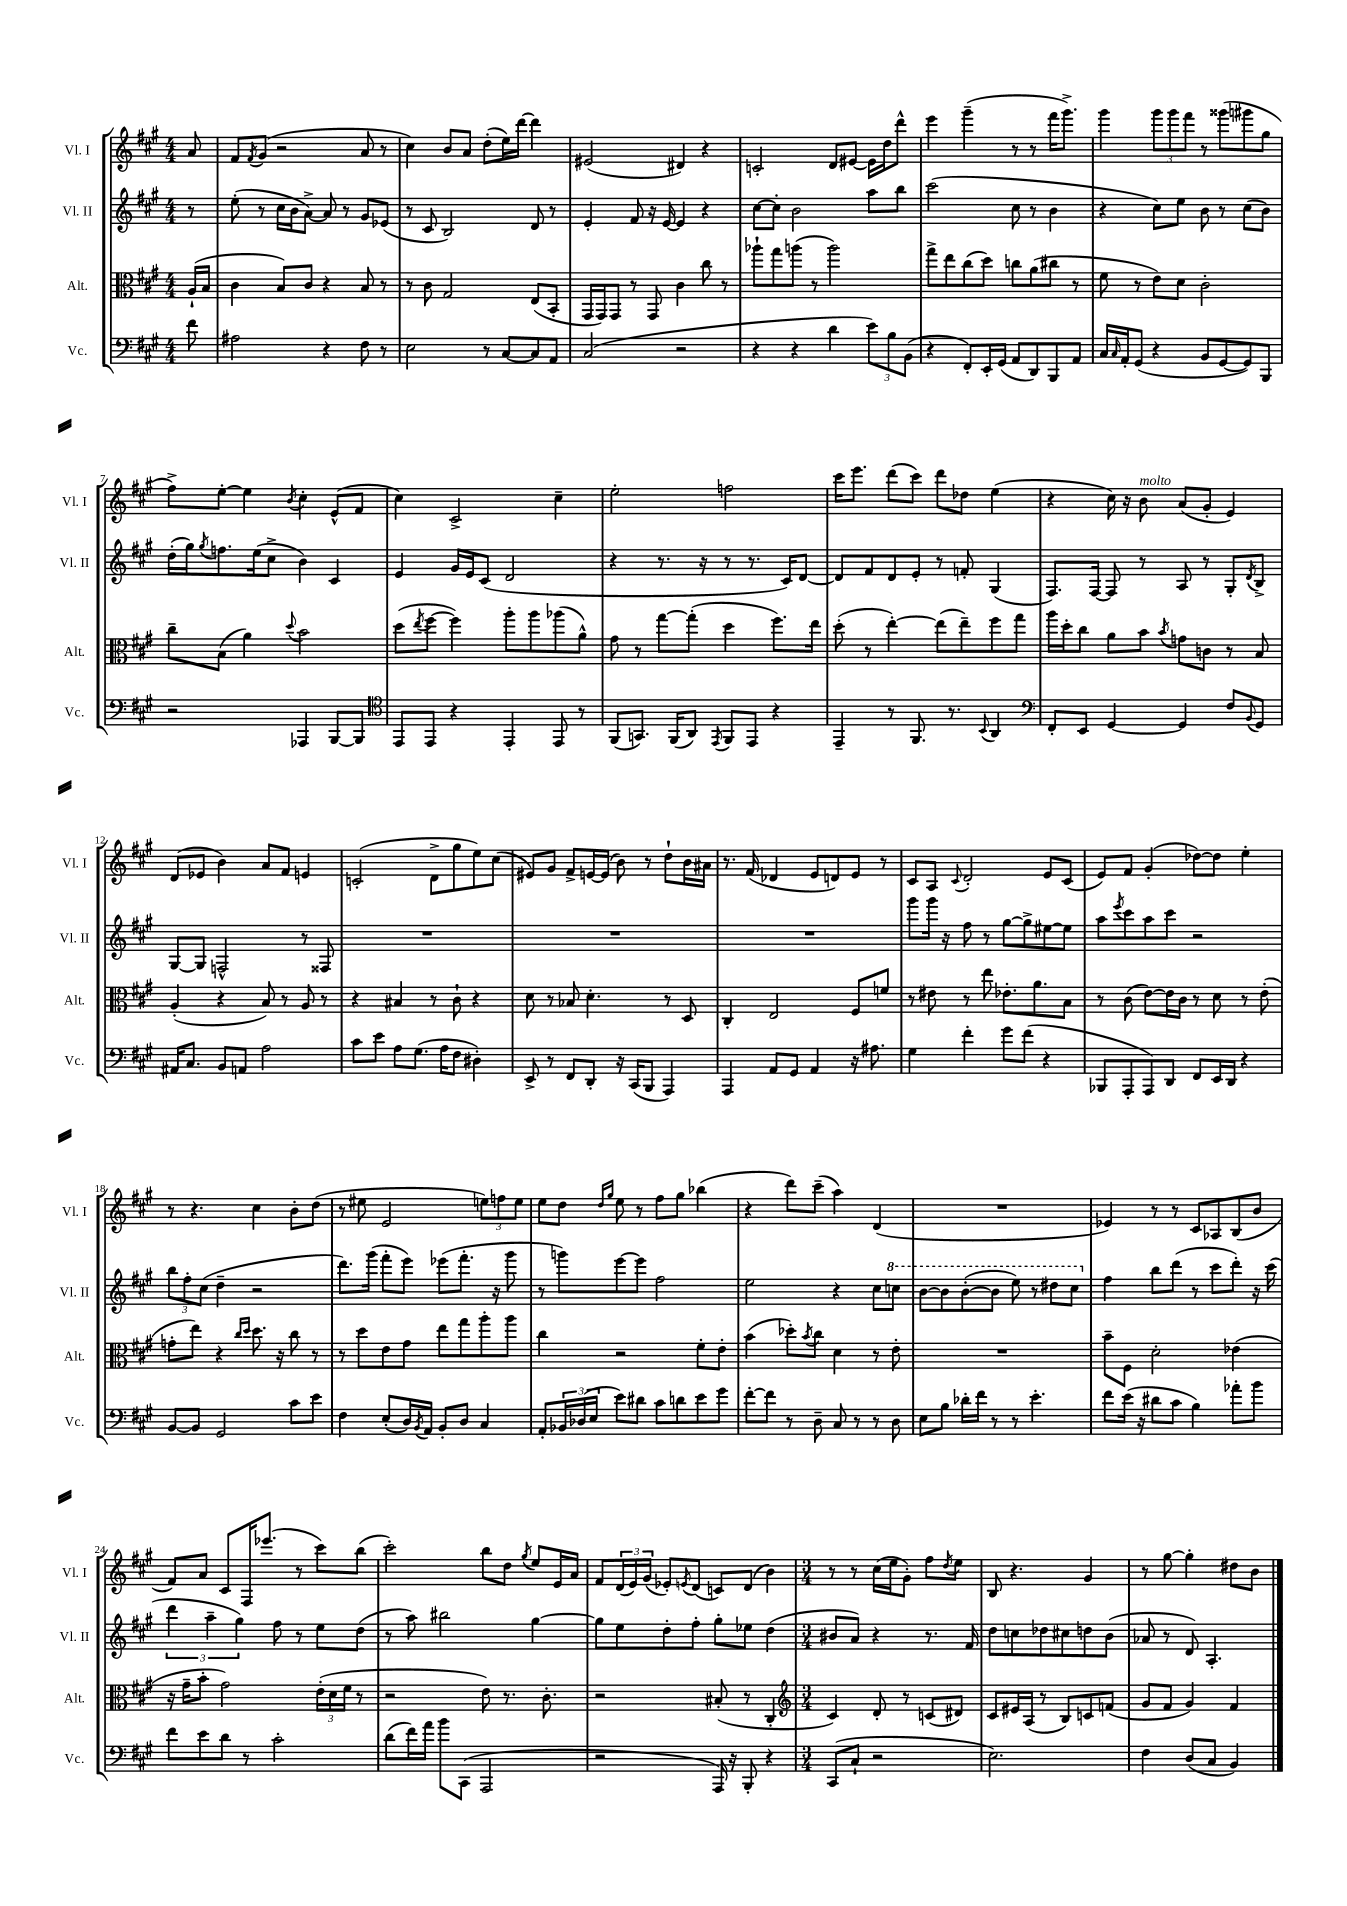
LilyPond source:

<<
\new StaffGroup <<
\new Staff = "s0" \with { instrumentName = "Vl. I" shortInstrumentName = "Vl. I" } {
    \clef treble \key a \major \numericTimeSignature \time 4/4 \partial 8
    a'8 |
    fis'8 \acciaccatura { fis'8 } gis'8( r2 a'8 r8 |
    cis''4) b'8 a'8 d''8-.( e''16) d'''16~ d'''4 |
    eis'2( dis'4) r4 |
    c'2-. d'8 eis'8~ eis'16 d''16 d'''8-^ |
    e'''4 gis'''4--( r8 r8 fis'''16 gis'''8.->) |
    gis'''4 \tuplet 3/2 { gis'''8 gis'''8 fis'''8 } r8 gisis'''8( gis'''8 gis''8 |
    fis''8->) e''8~-. e''4 \acciaccatura { b'8 } cis''4-. e'8-^( fis'8 |
    cis''4) cis'2-> cis''4-- |
    e''2-. f''2 |
    cis'''16 e'''8. d'''8( cis'''8) d'''8 des''8 e''4( |
    r4 cis''16) r16 b'8^\markup { \italic "molto" } a'8( gis'8-. e'4) |
    d'8( ees'8 b'4) a'8 fis'8 e'4 |
    c'2-.( d'8-> gis''8 e''8) cis''8( |
    eis'8) gis'8 fis'8-> e'16~ e'16( b'8) r8 d''8-! b'16 ais'16 |
    r8. fis'16( des'4 e'8 d'8) e'8 r8 |
    cis'8 a8 \appoggiatura { cis'8 } d'2-. e'8 cis'8( |
    e'8) fis'8 gis'4-.( des''8~) des''8 e''4-. |
    r8 r4. cis''4 b'8-. d''8( |
    r8 eis''8 e'2 \tuplet 3/2 { e''8) f''8 e''8 } |
    e''8 d''8 \grace { d''16 gis''16 } e''8 r8 fis''8 gis''8 bes''4( |
    r4 d'''8) cis'''8--( a''4) d'4( |
    R1 |
    ees'4) r8 r8 cis'8 aes8 b8( b'8 |
    fis'8) a'8 cis'8 fis16 ees'''8.( r8 cis'''8) b''8( |
    cis'''2-.) b''8 d''8 \acciaccatura { gis''8 } e''8 e'16 a'16 |
    fis'8 \tuplet 3/2 { d'16( e'16) gis'16( } ees'8-.) \acciaccatura { e'8 } d'8( c'8) d'8( b'4) |
    \numericTimeSignature \time 3/4 r8 r8 cis''16( e''16 gis'8-.) fis''8 \acciaccatura { d''8 } e''8 |
    b8 r4. gis'4 |
    r8 gis''8~ gis''4-. dis''8 b'8 \bar "|." |
}
\new Staff = "s1" \with { instrumentName = "Vl. II" shortInstrumentName = "Vl. II" } {
    \clef treble \key a \major \numericTimeSignature \time 4/4 \partial 8
    r8 |
    e''8-.( r8 cis''16 b'16 a'8~->) a'8 r8 gis'8 ees'8( |
    r8 cis'8 b2) d'8 r8 |
    e'4-. fis'8 r16 e'16~ e'4 r4 |
    cis''8~ cis''8-. b'2 a''8 b''8 |
    cis'''2( cis''8 r8 b'4 |
    r4 cis''8) e''8 b'8 r8 cis''8( b'8) |
    d''16-.( gis''16) \acciaccatura { gis''8 } f''8. e''16( cis''8-> b'4) cis'4 |
    e'4 gis'16 e'16 cis'8( d'2 |
    r4 r8. r16 r8 r8. cis'16) d'8~ |
    d'8 fis'8 d'8 e'8-. r8 f'8-. gis4( |
    fis8.) fis16~ fis8 r8 a8 r8 gis8-. \acciaccatura { d'8 } b8-> |
    gis8~ gis8 f2-^ r8 fisis8 |
    R1 |
    R1 |
    R1 |
    gis'''8 gis'''16 r16 fis''8 r8 gis''8~ gis''8-> eis''8~ eis''8 |
    a''8 \acciaccatura { e'''8 } cis'''8 a''8 cis'''8 r2 |
    \tuplet 3/2 { b''8 fis''8-. cis''8( } d''4-- r2 |
    d'''8.) gis'''16( fis'''8-. e'''8) ees'''8( fis'''8.-. r16 gis'''8 |
    r8 g'''8) e'''8~ e'''8 fis''2 |
    e''2 r4 cis''8 \ottava #1 c'''8 |
    b''8~ b''8 b''8~-.( b''8 e'''8) r8 dis'''8 cis'''8 \ottava #0 |
    fis''4 b''8 d'''8( r8 cis'''8 d'''8-.) r16 cis'''16( |
    \tuplet 3/2 { d'''4 a''4-- gis''4) } fis''8 r8 e''8 d''8( |
    r8 a''8) bis''2 gis''4~ |
    gis''8 e''8 d''8-. fis''8-. gis''8-. ees''8 d''4( |
    \numericTimeSignature \time 3/4 bis'8 a'8) r4 r8. fis'16 |
    d''8 c''8 des''8 cis''8 d''8 b'8( |
    aes'8 r8 d'8) a4.-. \bar "|." |
}
\new Staff = "s2" \with { instrumentName = "Alt." shortInstrumentName = "Alt." } {
    \clef alto \key a \major \numericTimeSignature \time 4/4 \partial 8
    a16-!( b16 |
    cis'4 b8) cis'8 r4 b8 r8 |
    r8 cis'8 gis2 e8( b,8-. |
    gis,16 gis,16) gis,8 r8 gis,8 cis'4 cis''8 r8 |
    aes''8-! gis''8 a''8( r8 a''2) |
    gis''8-> e''8 cis''8( d''8) c''8 a'8( cis''8 r8 |
    fis'8 r8 e'8) d'8 cis'2-. |
    cis''8-- b8( a'4) \appoggiatura { d''8 } b'2 |
    d''8( \acciaccatura { e''8 } fis''8~ fis''4) a''8-. a''8 aes''8( a'8-^) |
    gis'8 r8 gis''8~ gis''8-.( d''4 fis''8.) e''16 |
    d''8-.( r8 e''4~-.) e''8( e''8--) fis''8 gis''8 |
    a''16 d''16-. cis''8 a'8 b'8 \acciaccatura { b'8 } g'8 c'8 r8 b8 |
    a4-.( r4 b8) r8 a8 r8 |
    r4 bis4 r8 cis'8-! r4 |
    d'8 r8 bes8 d'4.-. r8 d8 |
    cis4-. e2 fis8 f'8 |
    r8 eis'8 r8 e''8 ees'8.-. a'8. b8 |
    r8 cis'8( e'8~) e'16 cis'16 r8 d'8 r8 e'8-.( |
    g'8-. e''8) r4 \grace { cis''16 d''16 } d''8. r16 cis''8 r8 |
    r8 d''8 e'8 gis'8 e''8 gis''8 a''8-. a''8 |
    cis''4 r2 fis'8-. e'8-. |
    b'4( des''8-.) \acciaccatura { b'8 } cis''8 d'4 r8 e'8-. |
    R1 |
    b'8-- fis8 d'2-. ees'4( |
    r16 gis'16-- b'8-. gis'2) \tuplet 3/2 { e'16-.( d'16 fis'16 } r8 |
    r2 e'8) r8. cis'8.-. |
    r2 bis8-.( r8 cis4-. |
    \numericTimeSignature \time 3/4 \clef treble cis'4) d'8-. r8 c'8( dis'8) |
    cis'8 eis'16 a16( r8 b8) c'8 f'8( |
    gis'8 fis'8 gis'4) fis'4 \bar "|." |
}
\new Staff = "s3" \with { instrumentName = "Vc." shortInstrumentName = "Vc." } {
    \clef bass \key a \major \numericTimeSignature \time 4/4 \partial 8
    fis'8 |
    ais2 r4 fis8 r8 |
    e2 r8 cis8~ cis8 a,8 |
    cis2( r2 |
    r4 r4 d'4 \tuplet 3/2 { e'8) b8 b,8( } |
    r4 fis,8-.) e,16-. gis,16( a,8 d,8) b,,8 a,8 |
    cis16 \grace { cis16 } a,16-. gis,8( r4 b,8 gis,8~ gis,8) b,,8 |
    r2 aes,,4 b,,8~ b,,8 |
    \clef tenor e,8 e,8 r4 e,4-. e,8 r8 |
    fis,8( g,8.) fis,16( a,8) \acciaccatura { e,8 } fis,8 e,8 r4 |
    e,4-- r8 fis,8. r8. \appoggiatura { b,8 } a,4 |
    \clef bass fis,8-. e,8 gis,4~ gis,4 fis8 \appoggiatura { b,8 } gis,8 |
    ais,16 cis8. b,8 a,8 a2 |
    cis'8 e'8 a8 gis8.( a16 fis8 dis4-.) |
    e,8-> r8 fis,8 d,8-. r16 cis,16( b,,8 a,,4) |
    a,,4 a,8 gis,8 a,4 r16 ais8. |
    gis4 fis'4-. gis'8 fis'8( r4 |
    bes,,8 a,,8-. a,,8) d,8 fis,8 e,16 d,16 r4 |
    b,8~ b,8 gis,2 cis'8 e'8 |
    fis4 e8-.( d16) \acciaccatura { b,8 } a,16 b,8-. d8 cis4 |
    a,8-. \tuplet 3/2 { bes,16 des16( e16 } e'8) dis'8 cis'8 d'8 e'8 gis'8 |
    fis'8~-. fis'8 r8 d8-- cis8 r8 r8 d8 |
    e8 b8 des'16-. fis'16 r8 r8 e'4.-. |
    fis'8 e'16( r16 dis'8 cis'8 b4) aes'8-. b'8 |
    fis'8 e'8 d'8 r8 cis'2-. |
    d'8( fis'16) a'16 b'8 cis,8( a,,2 |
    r2 a,,16) r16 b,,8-. r4 |
    \numericTimeSignature \time 3/4 cis,8( cis8-! r2 |
    e2.) |
    fis4 d8( cis8 b,4) \bar "|." |
}
>>
>>
